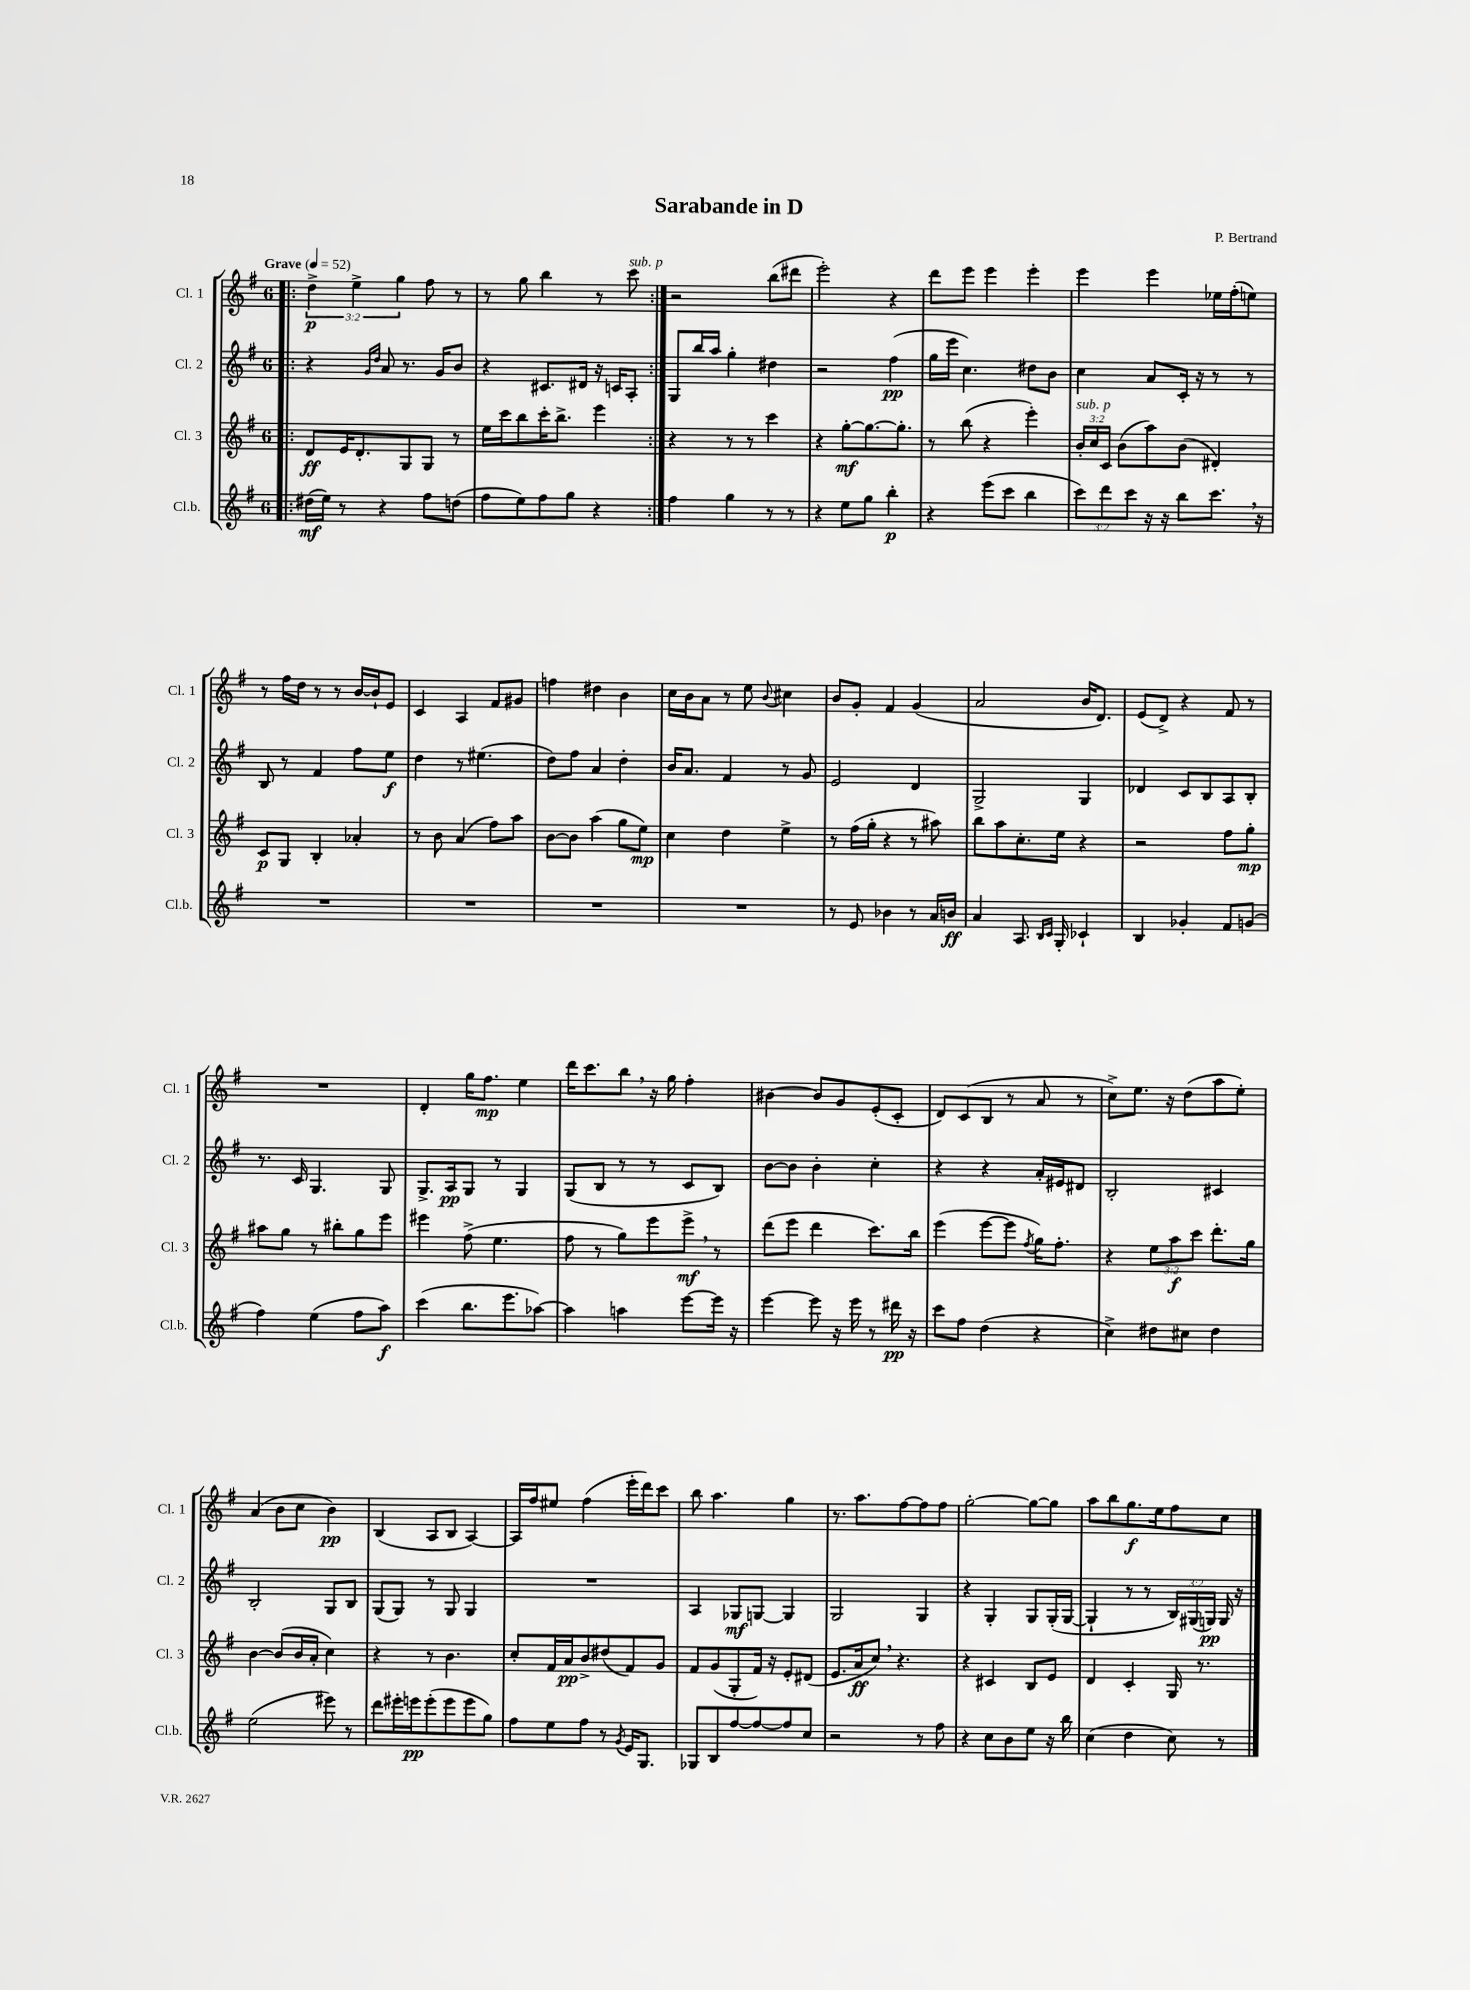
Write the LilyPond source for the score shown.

\header { title = "Sarabande in D" composer = "P. Bertrand" }
<<
\new StaffGroup <<
\new Staff = "s0" \with { instrumentName = "Cl. 1" shortInstrumentName = "Cl. 1" } {
    \clef treble \key g \major \once \override Staff.TimeSignature.style = #'single-digit \time 6/8 \override Staff.TupletNumber.text = #tuplet-number::calc-fraction-text \tempo "Grave" 4 = 52
    \autoBeamOff \repeat volta 2 { \bar ".|:" \tuplet 3/2 { d''4->\p e''4-> g''4 } fis''8 r8 |
    r8 g''8 b''4 r8 c'''8^\markup { \italic "sub. p" } | }
    r2 b''8[( dis'''8] |
    e'''2-.) r4 |
    d'''8[ e'''8] e'''4 e'''4-. |
    e'''4 e'''4 ees''16[ fis''16-.( e''8]) |
    r8 fis''16[ d''16] r8 r8 b'16[~ b'16-! e'8] |
    c'4 a4 fis'8[ gis'8] |
    f''4 dis''4 b'4 |
    c''16[ b'16 a'8] r8 e''8 \appoggiatura { b'8 } cis''4 |
    b'8[ g'8]-. fis'4 g'4( |
    a'2 b'16[ d'8.]) |
    e'8[( d'8]->) r4 fis'8 r8 |
    R2. |
    d'4-. g''16[ fis''8.]\mp e''4 |
    d'''16[ c'''8. b''8] \breathe r16 g''16 fis''4-. |
    bis'4~ bis'8[ g'8 e'8-.( c'8]-. |
    d'8[) c'8( b8] r8 a'8 r8 |
    c''8[->) e''8.] r16 d''8[( a''8 e''8]-.) |
    a'4( b'8[ c''8] b'4\pp) |
    b4( a8[ b8] a4~) |
    a16[ fis''16 eis''8] fis''4( e'''16[-. d'''16) c'''8] |
    b''8 a''4. g''4 |
    r8. a''8.[ fis''8~ fis''8 fis''8] |
    g''2~-. g''8[~ g''8] |
    a''8[ b''8 g''8.\f e''16 fis''8 c''8] \bar "|." |
}
\new Staff = "s1" \with { instrumentName = "Cl. 2" shortInstrumentName = "Cl. 2" } {
    \clef treble \key g \major \once \override Staff.TimeSignature.style = #'single-digit \time 6/8 \override Staff.TupletNumber.text = #tuplet-number::calc-fraction-text
    \autoBeamOff \repeat volta 2 { \bar ".|:" r4 \grace { g'16[ d''16] } a'8 r8. g'16[ b'8] |
    r4 cis'8.[ dis'16] r16 c'16[ a8]-. | }
    g8[ b''16 a''16] g''4-. dis''4 |
    r2 fis''4\pp( |
    g''16[ e'''16] c''4.) dis''8[ b'8] |
    c''4 a'8[ c'16]-. r16 r8 r8 |
    b8 r8 fis'4 fis''8[ e''8]\f |
    d''4 r8 eis''4.( |
    d''8[) fis''8] a'4 d''4-. |
    b'16[ a'8.] fis'4 r8 g'8 |
    e'2 d'4 |
    g2-> g4 |
    des'4 c'8[ b8 a8 b8]-. |
    r8. c'16 g4. g8 |
    g8.[-> a16\pp g8] r8 g4 |
    g8[( b8] r8 r8 c'8[ b8]) |
    b'8[~ b'8] b'4-. c''4-. |
    r4 r4 a'16[-. eis'16 dis'8] |
    b2-. cis'4 |
    b2-. g8[ b8] |
    g8[( g8]) r8 g8 g4 |
    R2. |
    a4 ges8[\mf g8]~ g4 |
    g2 g4 |
    r4 g4-. g8[ g16-.( g16]~ |
    g4-! r8 r8 \tuplet 3/2 { b16[) gis16( g16]\pp) } g16 r16 \bar "|." |
}
\new Staff = "s2" \with { instrumentName = "Cl. 3" shortInstrumentName = "Cl. 3" } {
    \clef treble \key g \major \once \override Staff.TimeSignature.style = #'single-digit \time 6/8 \override Staff.TupletNumber.text = #tuplet-number::calc-fraction-text
    \autoBeamOff \repeat volta 2 { \bar ".|:" d'8[\ff e'16 d'8.-. g8 g8] r8 |
    e''16[ c'''16 b''8 c'''16-. b''8.]-> e'''4 | }
    r4 r8 r8 c'''4 |
    r4 g''8[~-.\mf g''8.~ g''8.]-. |
    r8 b''8( r4 e'''4-.) |
    \tuplet 3/2 { b'16[-.^\markup { \italic "sub. p" } c''16 c'16] } b'8[( a''8) b'8]( dis'4-.) |
    c'8[\p g8] b4-. aes'4-. |
    r8 b'8 a'4( fis''8[) a''8] |
    b'8[~ b'8] a''4( g''8[ e''8]\mp) |
    c''4 d''4 e''4-> |
    r8 fis''16[( g''16]-. r4 r8 ais''8) |
    b''8[ a''8 c''8.-. e''16] r4 |
    r2 fis''8[ g''8]-.\mp |
    ais''8[ g''8] r8 bis''8[-. g''8 e'''8] |
    eis'''4 fis''8->( e''4. |
    fis''8 r8 g''8[) e'''8 e'''8]->\mf \breathe r8 |
    d'''8[( e'''8] d'''4 c'''8.[) b''16] |
    e'''4( e'''8[~ e'''8] \acciaccatura { fis''8 } g''16[) fis''8.]-. |
    r4 \tuplet 3/2 { e''8[ a''8\f c'''8] } d'''8.[-. g''16] |
    b'4~ b'8[( b'16 a'16]-. c''4) |
    r4 r8 b'4. |
    c''8[-. fis'16 a'16\pp b'8-> dis''8( fis'8) g'8] |
    fis'8[ g'8( g8-. fis'16]) r16 e'8[-. dis'8]( |
    e'8.[ a'16\ff c''8]) \breathe r4. |
    r4 cis'4 b8[ e'8] |
    d'4 c'4-. g16 r8. \bar "|." |
}
\new Staff = "s3" \with { instrumentName = "Cl.b." shortInstrumentName = "Cl.b." } {
    \clef treble \key g \major \once \override Staff.TimeSignature.style = #'single-digit \time 6/8 \override Staff.TupletNumber.text = #tuplet-number::calc-fraction-text
    \autoBeamOff \repeat volta 2 { \bar ".|:" dis''16[\mf( e''16]) r8 r4 fis''8[ d''8]( |
    fis''8[ e''8) fis''8 g''8] r4 | }
    fis''4 g''4 r8 r8 |
    r4 e''8[ g''8] b''4-.\p |
    r4 e'''8[( c'''8] b''4 |
    \tuplet 3/2 { c'''8[) d'''8 c'''8] } r16 r16 b''8[ c'''8.] \breathe r16 |
    R2. |
    R2. |
    R2. |
    R2. |
    r8 e'8 bes'4 r8 a'16[ b'16]\ff |
    a'4 a8. \grace { b16[ c'16] } g16-. ces'4-! |
    b4 ges'4-. fis'8[ g'8]( |
    fis''4) e''4( fis''8[ a''8]\f) |
    c'''4( b''8.[ e'''8. aes''8]~) |
    aes''4 a''4 e'''8[~ e'''16] r16 |
    e'''4~ e'''8 r16 e'''16 r8 dis'''16\pp r16 |
    c'''8[ fis''8] d''4( r4 |
    c''4->) dis''8[ cis''8] dis''4 |
    e''2( eis'''8) r8 |
    d'''8[ eis'''16-. e'''16\pp e'''8-.( e'''8 e'''8 g''8]) |
    fis''8[ e''8 fis''8] r8 \acciaccatura { g'8 } e'16[ g8.] |
    ges8[ b8 fis''8~ fis''8~ fis''8 c''8] |
    r2 r8 fis''8 |
    r4 c''8[ b'8 e''8] r16 b''16 |
    c''4( d''4 c''8) r8 \bar "|." |
}
>>
>>
\layout { \context { \Score \remove "Bar_number_engraver" } }
